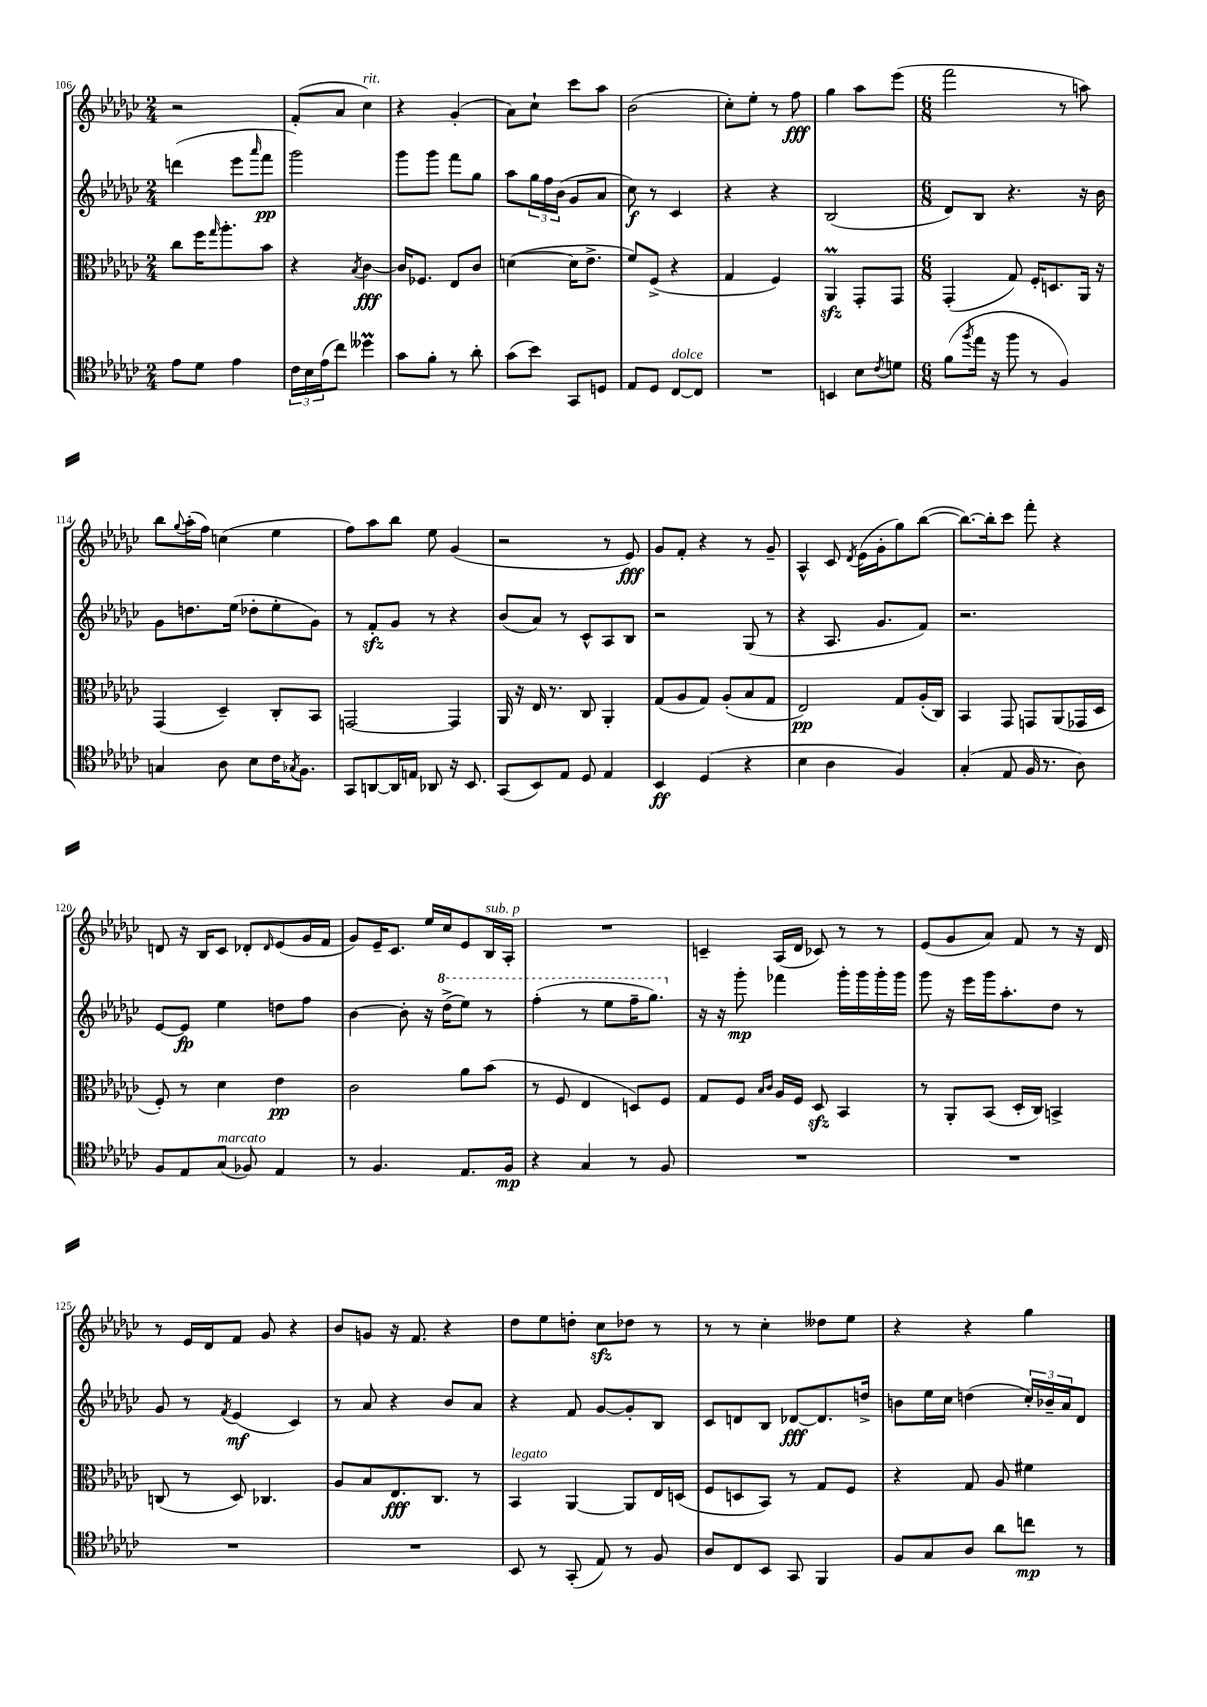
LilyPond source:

<<
\new StaffGroup <<
\new Staff = "s0" {
    \clef treble \key ges \major \numericTimeSignature \time 2/4
    r2 |
    f'8-.( aes'8 ces''4^\markup { \italic "rit." }) |
    r4 ges'4-.( |
    aes'8) ces''8-! ces'''8 aes''8 |
    bes'2( |
    ces''8-.) ees''8-. r8 f''8\fff |
    ges''4 aes''8 ees'''8( |
    \numericTimeSignature \time 6/8 f'''2 r8 a''8) |
    bes''8 \appoggiatura { ges''8 } aes''16-.( f''16) c''4( ees''4 |
    f''8) aes''8 bes''8 ees''8 ges'4( |
    r2 r8 ees'8\fff) |
    ges'8 f'8-. r4 r8 ges'8-- |
    aes4-^ ces'8 \acciaccatura { des'8 } ees'16( ges'16-. ges''8) bes''8~( |
    bes''8.~) bes''16-. ces'''8 f'''8-. r4 |
    d'8 r16 bes16 ces'8 des'8-. \grace { des'16 } ees'8( ges'16 f'16 |
    ges'8) ees'16-- ces'8. ees''16 ces''16 ees'8 bes16^\markup { \italic "sub. p" } aes16-. |
    R2. |
    c'4-- aes16( des'16 ces'8) r8 r8 |
    ees'8( ges'8 aes'8) f'8 r8 r16 des'16 |
    r8 ees'16 des'16 f'8 ges'8 r4 |
    bes'8 g'8 r16 f'8. r4 |
    des''8 ees''8 d''8-. ces''8\sfz des''8 r8 |
    r8 r8 ces''4-. deses''8 ees''8 |
    r4 r4 ges''4 \bar "|." |
}
\new Staff = "s1" {
    \clef treble \key ges \major \numericTimeSignature \time 2/4
    d'''4( ees'''8 \grace { aes'''16 } f'''8\pp |
    ges'''2) |
    ges'''8 ges'''8 f'''8 ges''8 |
    aes''8 \tuplet 3/2 { ges''16 f''16 bes'16( } ges'8 aes'8 |
    ces''8\f) r8 ces'4 |
    r4 r4 |
    bes2( |
    \numericTimeSignature \time 6/8 des'8) bes8 r4. r16 bes'16 |
    ges'8 d''8. ees''16( des''8-. ees''8-. ges'8) |
    r8 f'8-.\sfz ges'8 r8 r4 |
    bes'8( aes'8) r8 ces'8-^ aes8 bes8 |
    r2 ges8( r8 |
    r4 aes8. ges'8. f'8) |
    r2. |
    ees'8~ ees'8\fp ees''4 d''8 f''8 |
    bes'4~ bes'8-. r16 \ottava #1 des'''16->( ees'''8) r8 |
    f'''4-.( r8 ees'''8 f'''16-- ges'''8.) \ottava #0 |
    r16 r16 ges'''8-.\mp fes'''4 ges'''16-. ges'''16 ges'''16-. ges'''16 |
    ges'''8 r16 ees'''16 ges'''16 aes''8.-. des''8 r8 |
    ges'8 r8 \acciaccatura { f'8 } ees'4\mf( ces'4) |
    r8 aes'8 r4 bes'8 aes'8 |
    r4 f'8 ges'8~ ges'8-. bes8 |
    ces'8 d'8 bes8 des'8~\fff des'8. d''16-> |
    b'8 ees''16 ces''16 d''4( \tuplet 3/2 { ces''16-.) bes'16-- aes'16 } des'8 \bar "|." |
}
\new Staff = "s2" {
    \clef alto \key ges \major \numericTimeSignature \time 2/4
    ces''8 f''16 \grace { ges''16 } aes''8.-. bes'8 |
    r4 \acciaccatura { bes8 } ces'4~\fff |
    ces'16 fes8. ees8 ces'8 |
    d'4~( d'16 ees'8.-> |
    f'8) f8->( r4 |
    ges4 f4) |
    aes,4\prall\sfz ges,8-. ges,8 |
    \numericTimeSignature \time 6/8 ges,4-.( ges8) f16-. d8. aes,16 r16 |
    ges,4( des4--) ces8-. bes,8 |
    g,2~ g,4 |
    aes,16 r16 ees16 r8. ces8 aes,4-. |
    ges8( aes8 ges8) aes8-.( bes8 ges8 |
    ees2\pp) ges8 aes16-.( ces16) |
    bes,4 ges,8 g,8 aes,8( ges,16 des16 |
    f8-.) r8 des'4 ees'4\pp |
    ces'2 aes'8 bes'8( |
    r8 f8 ees4 d8) f8 |
    ges8 f8 \grace { bes16 ces'16 } aes16 f16 des8\sfz bes,4 |
    r8 aes,8-. bes,8( des16-. ces16) b,4-> |
    c8( r8 des8) ces4. |
    aes8 bes8 ees8.\fff ces8. r8 |
    bes,4^\markup { \italic "legato" } aes,4~ aes,8 ees16 d16( |
    f8 d8 bes,8) r8 ges8 f8 |
    r4 ges8 aes8 fis'4 \bar "|." |
}
\new Staff = "s3" {
    \clef tenor \key ges \major \numericTimeSignature \time 2/4
    ees'8 des'8 ees'4 |
    \tuplet 3/2 { ces'16 bes16 ees'16( } ces''8) deses''4\prall |
    ges'8 f'8-. r8 aes'8-. |
    ges'8( bes'8) ges,8 d8 |
    ees8 des8 ces8~^\markup { \italic "dolce" } ces8 |
    R2 |
    b,4 bes8 \acciaccatura { ces'8 } d'8 |
    \numericTimeSignature \time 6/8 f'8( \acciaccatura { f''8 } ees''16 r16 f''8 r8 f4) |
    g4 aes8 bes8 ces'16 \acciaccatura { ges8 } f8. |
    ges,8 a,8~ a,16 e16 aes,8 r16 bes,8. |
    ges,8( bes,8) ees8 des8 ees4 |
    bes,4\ff des4( r4 |
    bes4 aes4 f4) |
    ges4-.( ees8 f16 r8. aes8) |
    f8 ees8 ges8^\markup { \italic "marcato" }( fes8) ees4 |
    r8 f4. ees8. f16\mp |
    r4 ges4 r8 f8 |
    R2. |
    R2. |
    R2. |
    R2. |
    bes,8 r8 ges,8-.( ees8) r8 f8 |
    aes8 ces8 bes,8 ges,8 f,4 |
    f8 ges8 aes8 aes'8 c''8\mp r8 \bar "|." |
}
>>
>>
\layout { \context { \Score currentBarNumber = #106 } }
